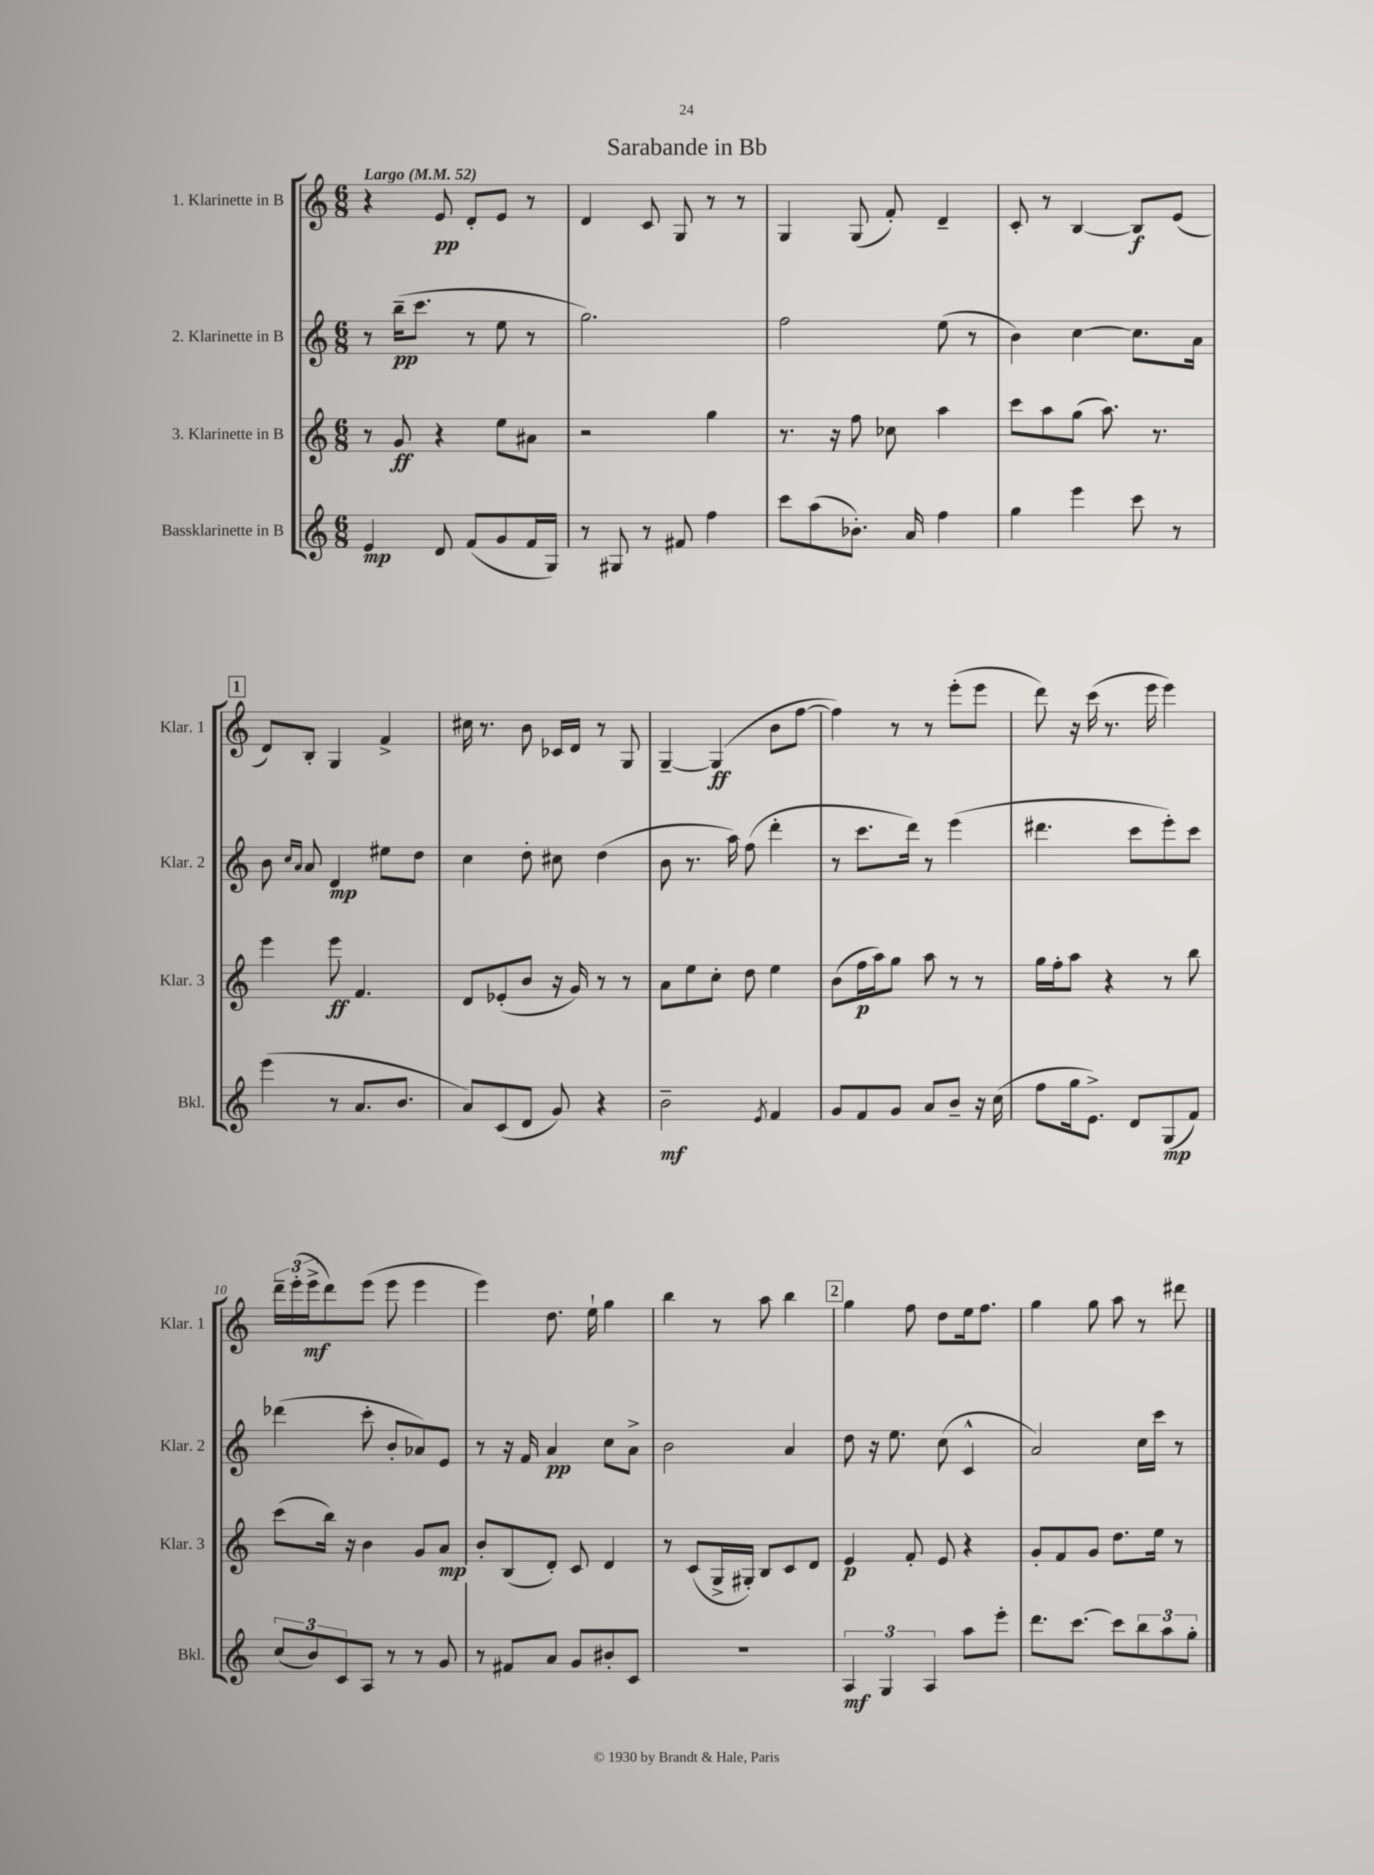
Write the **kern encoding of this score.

**kern	**kern	**kern	**kern
*staff4	*staff3	*staff2	*staff1
*clefG2	*clefG2	*clefG2	*clefG2
*k[]	*k[]	*k[]	*k[]
*M6/8	*M6/8	*M6/8	*M6/8
*MM52	*MM52	*MM52	*MM52
4e	8r	8r	4r
.	8g	(16bb~	.
.	.	8.ccc	.
8d	4r	.	8e
(8f	.	8r	8d'
8g	8ee	8ee	8e
16f	8a#	8r	8r
16G)	.	.	.
=	=	=	=
8r	2r	2.gg)	4d
8G#	.	.	.
8r	.	.	8c
8f#	.	.	8G
4ff	4gg	.	8r
.	.	.	8r
=	=	=	=
8ccc	8.r	2ff	4G
(8aa	.	.	.
.	16r	.	.
8.b-')	8ff	.	(8G
.	8cc-	.	8f')
16a	.	.	.
4ff	4aa	(8ee	4d~
.	.	8r	.
=	=	=	=
4gg	8ccc	4b)	8c'
.	8aa	.	8r
4eee	(8gg	[4cc	[4B
.	8.aa)	.	.
8ccc	.	8.cc]	8B]
.	8.r	.	.
8r	.	.	(8e
.	.	16a	.
=	=	=	=
(4eee	4eee	8b	8d)
.	.	16qqcc	.
.	.	16qqa	.
.	.	8a	8B'
8r	8eee	4d	4G
8.a	4.f	.	.
.	.	8ee#	4f^
8.b	.	.	.
.	.	8dd	.
=	=	=	=
8a)	8d	4cc	16cc#
.	.	.	8.r
(8c	(8e-'	.	.
8d	8b	8dd'	8b
8g)	16r	8cc#	16c-
.	16g)	.	16d
4r	8r	(4dd	8r
.	8r	.	8G
=	=	=	=
2b~	8a	8b	[4G~
.	8ee	8.r	.
.	8cc'	.	(4G]
.	.	16aa)	.
.	8dd	(8ff	.
8qe	.	.	.
4f	4ee	4ddd'	8b
.	.	.	[8ff
=	=	=	=
8g	(8b	8r	4ff])
8f	16ff	8.ccc	.
.	16aa)	.	.
8g	8gg	.	8r
.	.	16ddd)	.
8a	8aa	8r	8r
8b~	8r	(4eee	(8eee'
16r	8r	.	8eee
(16cc	.	.	.
=	=	=	=
8ff	16gg	4.ddd#	8ddd)
.	16ff'	.	.
16gg	8aa	.	16r
8.e^)	.	.	(16ccc
.	4r	.	8.r
8d	.	8ccc	.
.	.	.	16eee
(8G	8r	8eee')	4eee)
8f)	8bb	8ccc	.
=	=	=	=
(12cc	(8ccc	(4ddd-	24ddd~
.	.	.	(24eee'
12b)	.	.	24eee^
.	16bb)	.	8ddd)
12c	.	.	.
.	16r	.	.
8A	4b	8ccc'	(8eee
8r	.	8b'	8eee
8r	8g	8a-)	4eee
8g	8a	8e	.
=	=	=	=
8r	8b'	8r	4eee)
8f#	(8B	16r	.
.	.	16f	.
8a	8d')	4a	8.dd
8g	8c	.	.
.	.	.	16ee`
8b#'	4d	8cc	4gg
8c	.	8a^	.
=	=	=	=
2.r	8r	2b	4bb
.	(8c	.	.
.	16G^	.	8r
.	16G#')	.	.
.	8B	.	8aa
.	8c	4a	4bb
.	8d	.	.
=	=	=	=
6A	4e	8dd	4gg
.	.	16r	.
6G	.	.	.
.	.	8.ee	.
.	8f'	.	8ff
6A	.	.	.
.	8e	(8cc	8dd
8aa	4r	4c^^	16ee
.	.	.	8.ff
8eee'	.	.	.
=	=	=	=
8.ddd	8g'	2a)	4gg
.	8f	.	.
[8.ccc	.	.	.
.	8g	.	8gg
8ccc]	8.dd	.	8aa
12bb	.	16cc	8r
.	16ee	16ccc	.
12aa	.	.	.
.	8r	8r	8ddd#
12gg'	.	.	.
==	==	==	==
*-	*-	*-	*-
